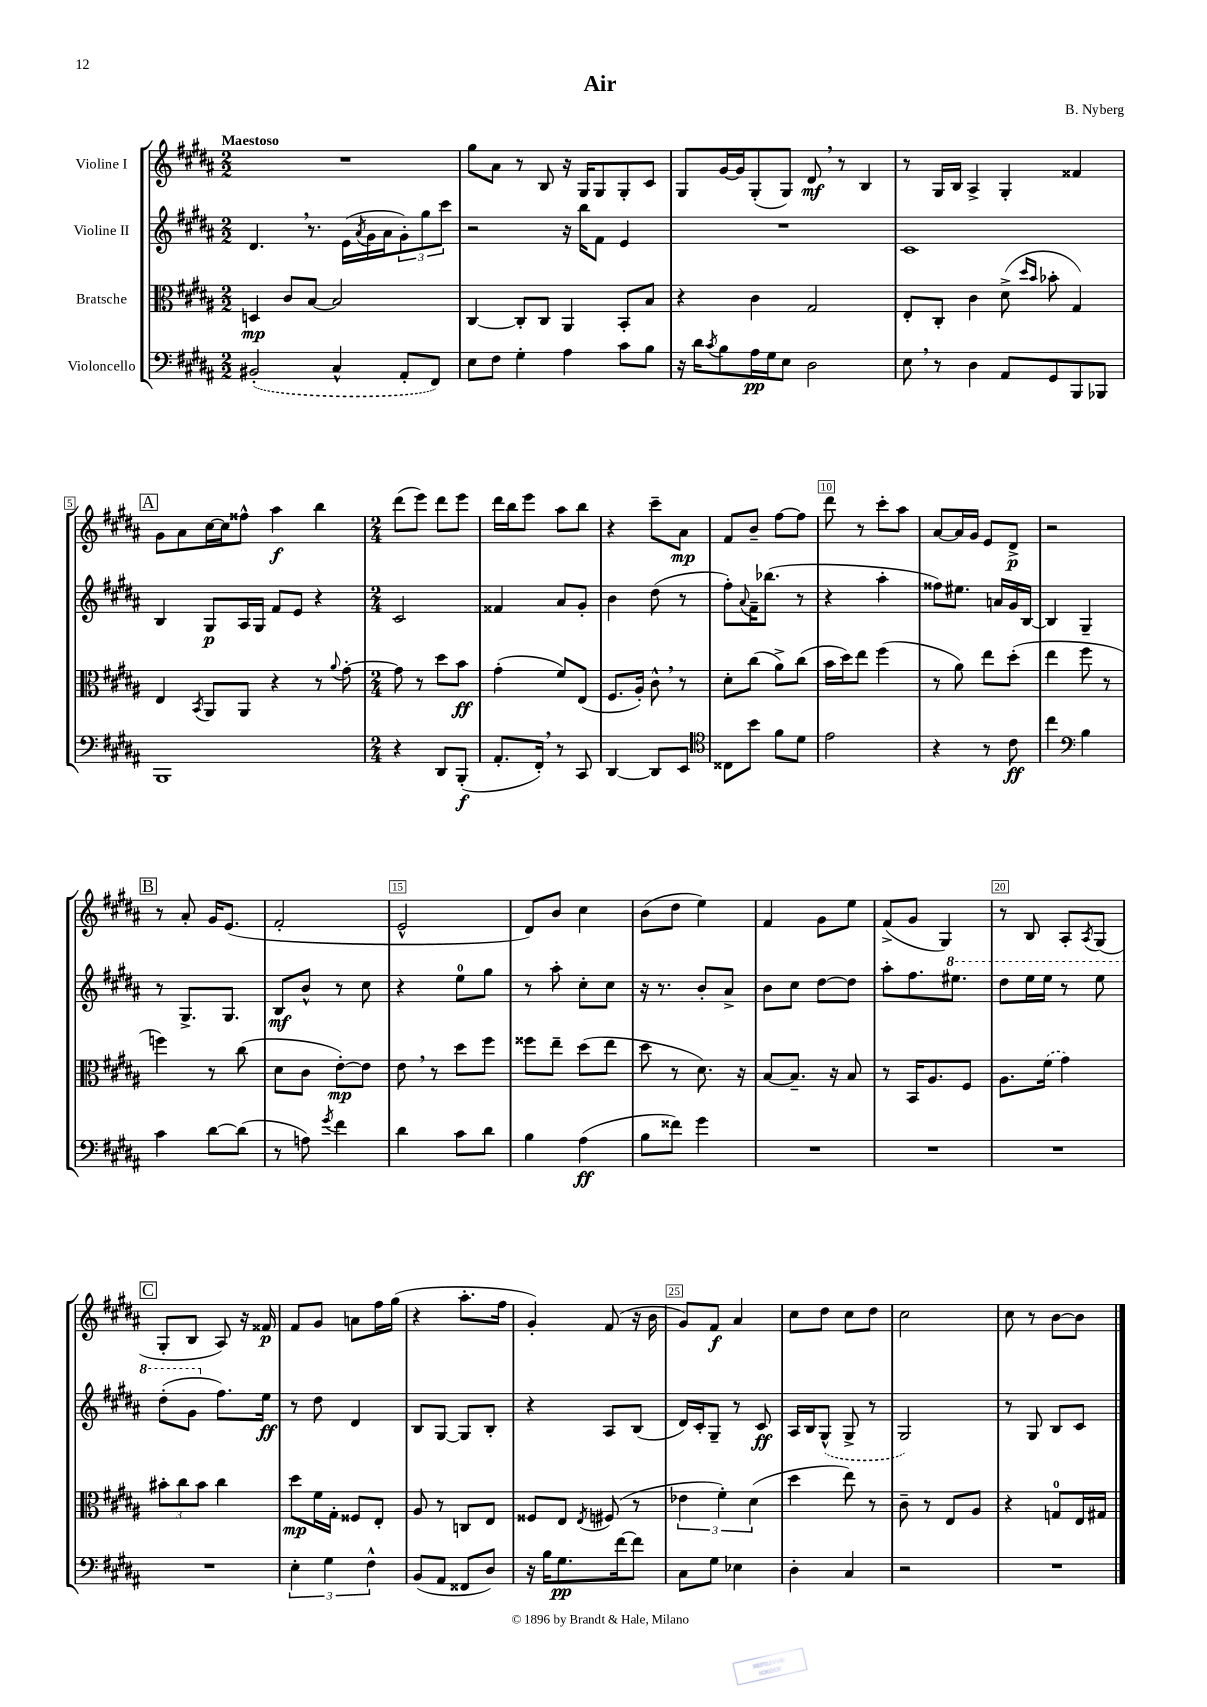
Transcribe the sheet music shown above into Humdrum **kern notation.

**kern	**kern	**kern	**kern
*staff4	*staff3	*staff2	*staff1
*clefF4	*clefC3	*clefG2	*clefG2
*k[f#c#g#d#a#]	*k[f#c#g#d#a#]	*k[f#c#g#d#a#]	*k[f#c#g#d#a#]
*M2/2	*M2/2	*M2/2	*M2/2
(2BB#'	4D	4.d#	1r
.	8c#	.	.
.	[8B	8.r	.
4C#^^	2B]	.	.
.	.	(16e	.
.	.	8qa#	.
.	.	16g#	.
.	.	16a#	.
8AA#'	.	12g#')	.
.	.	12gg#	.
8FF#)	.	.	.
.	.	12ccc#	.
=	=	=	=
8E	[4C#	2r	8gg#
8F#	.	.	8a#
4G#'	8C#']	.	8r
.	8C#	.	8B
4A#	4AA#	16r	16r
.	.	16bb	16G#
.	.	8f#	8G#
8c#	8BB'	4e	8G#'
8B	8B	.	8c#
=	=	=	=
16r	4r	1r	8G#
16d#	.	.	.
8qc#	.	.	.
8B	.	.	[16g#
.	.	.	16g#]
16A#	4c#	.	(8G#'
16G#	.	.	.
8E	.	.	8G#)
2D#	2G#	.	8d#
.	.	.	8r
.	.	.	4B
=	=	=	=
8E	8E'	1c#	8r
8r	8C#'	.	16G#
.	.	.	16B
4D#	4c#	.	4A#^
8AA#	(8d#^	.	4G#'
.	16qqdd#	.	.
.	16qqb	.	.
8GG#	8b-'	.	.
8BBB	4G#)	.	4f##
8BBB-	.	.	.
=	=	=	=
1BBB	4E	4B	8g#
.	.	.	8a#
.	8qBB	.	.
.	8AA#	8G#	[16cc#
.	.	.	16cc#]
.	8AA#	16A#	8ff##^^
.	.	16G#	.
.	4r	8f#	4aa#
.	.	8e	.
.	8r	4r	4bb
.	8qqa#	.	.
.	[8g#'	.	.
=	=	=	=
*M2/4	*M2/4	*M2/4	*M2/4
4r	8g#]	2c#	(8ddd#
.	8r	.	8eee)
8DD#	8dd#	.	8ddd#
(8BBB'	8b	.	8eee
=	=	=	=
8.AA#'	(4g#'	4f##	16ddd#
.	.	.	16bb
.	.	.	8eee
16FF#')	.	.	.
8r	8f#)	8a#	8aa#
8CC#	(8E	8g#'	8bb
=	=	=	=
[4DD#	8.F#	4b	4r
.	16A#')	.	.
8DD#]	8c#^^	(8dd#	8ccc#~
8EE	8r	8r	8a#
=	=	=	=
*clefC4	*	*	*
8C##	8d#'	8ff#')	8f#
.	.	8qqa#	.
8b	(8cc#	16f#~	8b~
.	.	(8.bb-	.
8f#	8a#^)	.	[8ff#
8d#	(8cc#	8r	8ff#]
=	=	=	=
2e	16b	4r	8ddd#
.	16dd#)	.	.
.	8ee	.	8r
.	(4ff#	4aa#'	8ccc#'
.	.	.	8aa#
=	=	=	=
4r	8r	8ff##)	[8a#
.	8a#)	8.ee#	16a#]
.	.	.	16g#
8r	8ee	.	8e
.	.	16a	.
8c#	(8dd#'	16g#	8d#^
.	.	[16B	.
=	=	=	=
4cc#	4ee	4B]	2r
*clefF4	*	*	*
4B	8ff#	4G#~	.
.	8r	.	.
=	=	=	=
4c#	4ff)	8r	8r
.	.	8.G#^	8a#'
[8d#	8r	.	16g#
.	.	8.G#	(8.e
(8d#]	(8cc#	.	.
=	=	=	=
8r	8d#	8B	2f#'
8A)	8c#	8b^^	.
8qg#	.	.	.
4f#	[8e')	8r	.
.	8e]	8cc#	.
=	=	=	=
4d#	8e	4r	2e^^
.	8r	.	.
8c#	8dd#	8ee	.
8d#	8ff#	8gg#	.
=	=	=	=
4B	8ff##	8r	8d#)
.	8ee~	8aa#'	8b
(4A#	(8dd#	8cc#'	4cc#
.	8ee	8cc#	.
=	=	=	=
8B	8dd#	16r	(8b
.	.	8.r	.
8f##)	8r	.	8dd#
4g#	8.d#)	8b'	4ee)
.	.	8a#^	.
.	16r	.	.
=	=	=	=
2r	[8B	8b	4f#
.	8.B~]	8cc#	.
.	.	[8dd#	8g#
.	16r	.	.
.	8B	8dd#]	8ee
=	=	=	=
2r	8r	8aa#'	(8f#^
.	16BB	8.ff#	8g#
.	8.A#	.	.
.	.	.	4G#)
.	.	8.eee#	.
.	8F#	.	.
=	=	=	=
2r	8.A#	8ddd#	8r
.	.	16eee	8B
.	(16f#	16eee	.
.	4g#)	8r	8A#'
.	.	.	8qA#
.	.	8eee	(8G#
=	=	=	=
2r	12b#'	(8ddd#'	8G#'
.	12cc#	.	.
.	.	8gg#	8B
.	12b#	.	.
.	4cc#	8.ff#)	8A#)
.	.	.	16r
.	.	16ee	16f##
=	=	=	=
6E'	8dd#	8r	8f#
.	16f#	8dd#	8g#
6G#	.	.	.
.	16G#'	.	.
.	8F##	4d#	8a
6F#^^	.	.	.
.	8E'	.	16ff#
.	.	.	(16gg#
=	=	=	=
(8BB	8A#	8B	4r
8AA#	8r	[8G#	.
8FF##	8C	8G#]	8.aa#'
8D#)	8E	8B'	.
.	.	.	16ff#
=	=	=	=
16r	8F##	4r	4g#')
16B	.	.	.
8.G#	8E	.	.
.	8qE	.	.
.	(8F#	8A#	(8f#
[16f#	.	.	.
8f#]	8r	(8B	16r
.	.	.	16b
=	=	=	=
8C#	6e-	16d#)	8g#)
.	.	16c#'	.
8G#	.	8G#~	8f#
.	6f#')	.	.
4E-	.	8r	4a#
.	(6d#	.	.
.	.	8c#	.
=	=	=	=
4D#'	4dd#	16A#	8cc#
.	.	16B	.
.	.	(8G#^^	8dd#
4C#	8ee)	8G#^	8cc#
.	8r	8r	8dd#
=	=	=	=
2r	8c#~	2G#)	2cc#
.	8r	.	.
.	8E	.	.
.	8A#	.	.
=	=	=	=
2r	4r	8r	8cc#
.	.	8G#	8r
.	8G	8B	[8b
.	16E	8c#	8b]
.	16G#	.	.
==	==	==	==
*-	*-	*-	*-
